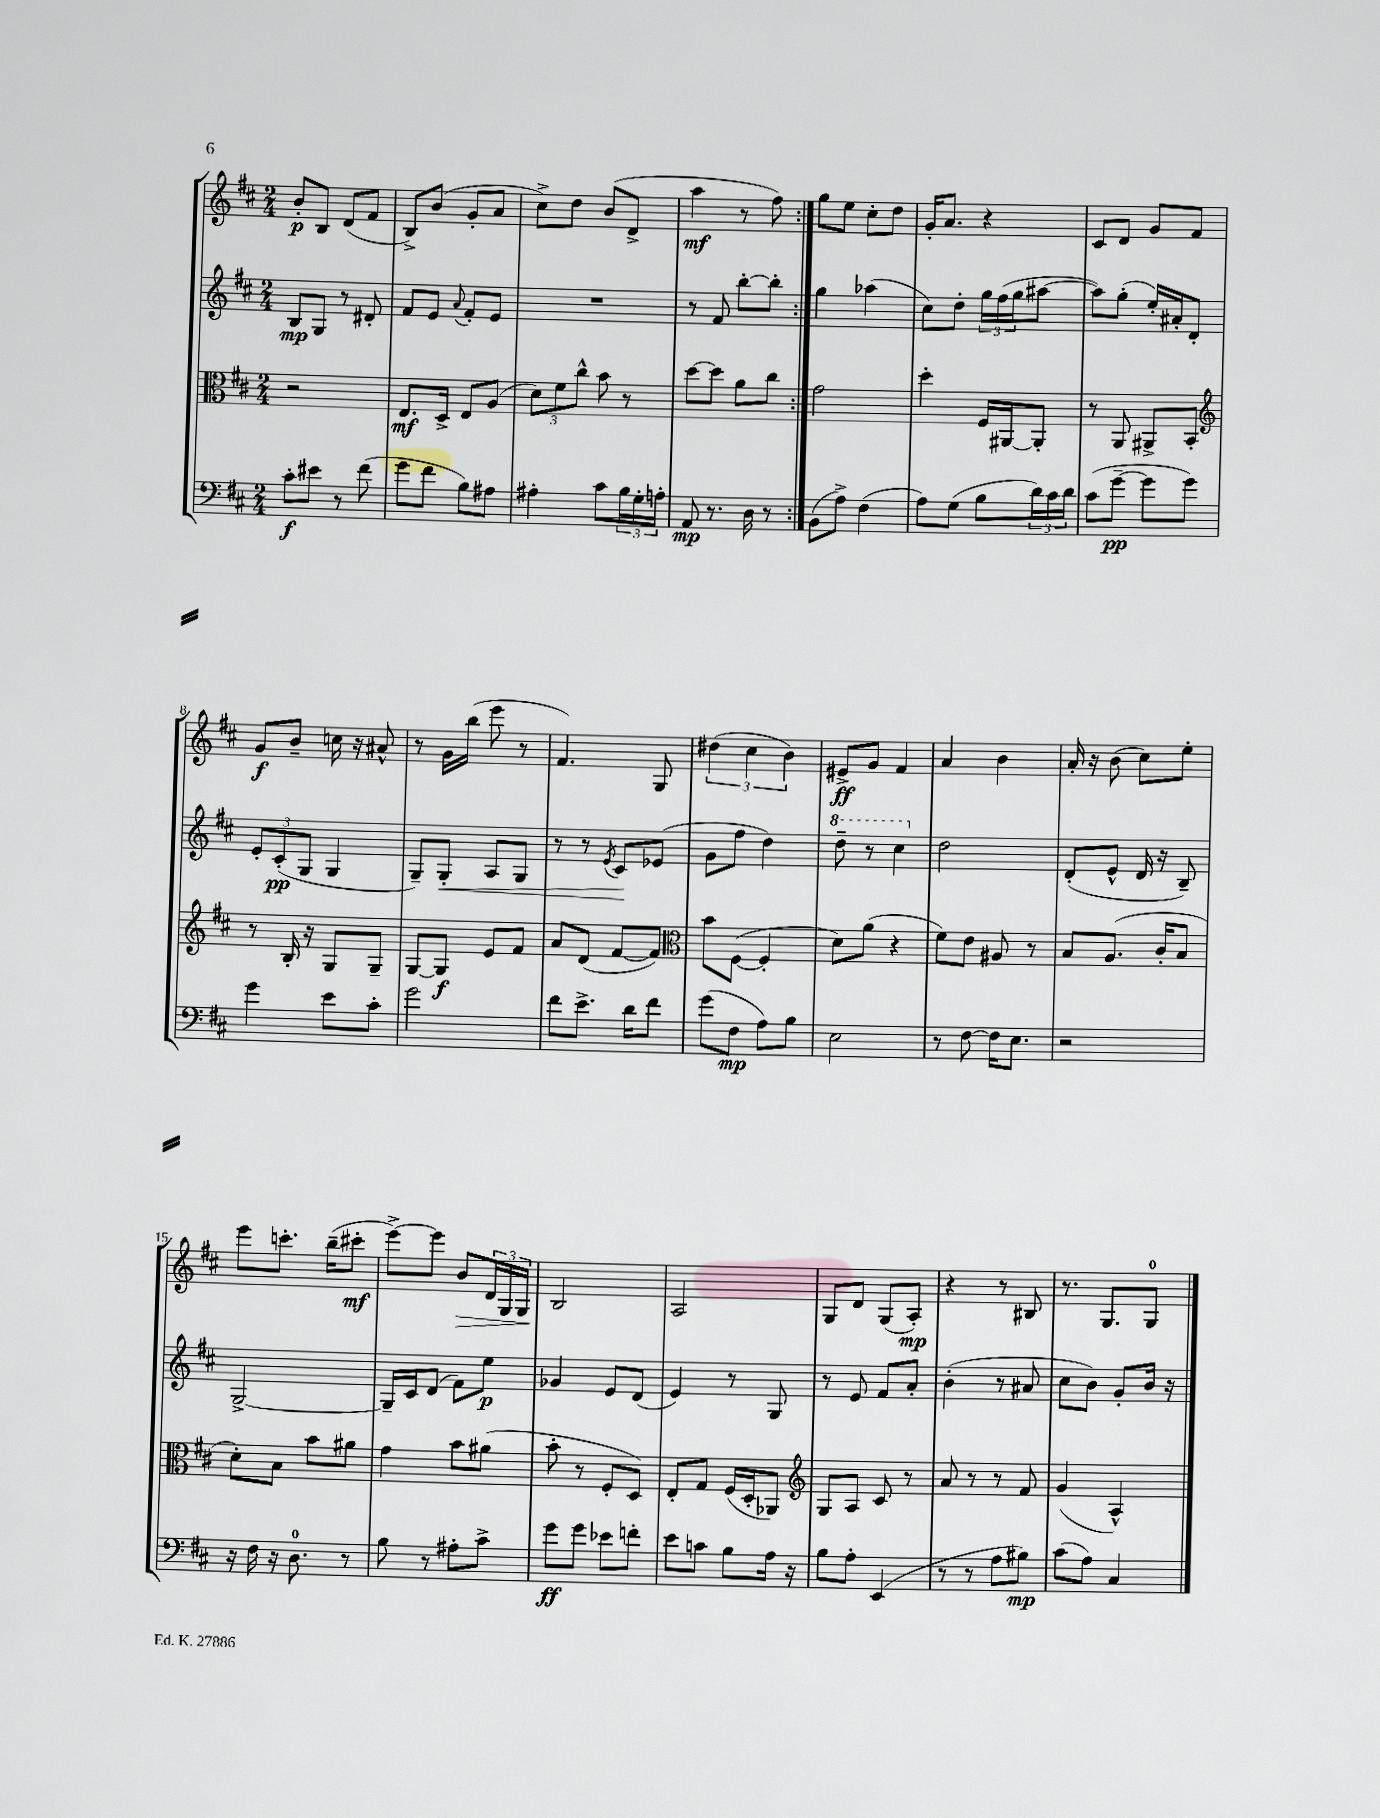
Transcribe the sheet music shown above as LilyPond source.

<<
\new StaffGroup <<
\new Staff = "s0" {
    \clef treble \key d \major \numericTimeSignature \time 2/4
    \repeat volta 2 { b'8-.\p b8 d'8( fis'8 |
    b8->) b'8( g'8-. a'8 |
    cis''8->) d''8 b'8( d'8-> |
    a''4\mf r8 fis''8) | }
    g''8 e''8 cis''8-. d''8 |
    g'16-. a'8. r4 |
    cis'8 d'8 g'8 fis'8 |
    g'8\f b'8-- c''16 r16 ais'8-^ |
    r8 g'16 b''16( e'''8 r8 |
    fis'4.) g8 |
    \tuplet 3/2 { dis''4( cis''4 b'4) } |
    eis'8->\ff g'8 fis'4 |
    a'4 b'4 |
    a'16-. r16 b'8( cis''8) e''8-. |
    e'''8 c'''8.-. b''16--( cis'''8-.\mf |
    e'''8~->) e'''8 b'8\> \tuplet 3/2 { d'16 g16 g16 } |
    b2\! |
    a2 |
    g8 d'8 g8( a8-.\mp) |
    r4 r8 bis8 |
    r8. g8. g8-0 \bar "|." |
}
\new Staff = "s1" {
    \clef treble \key d \major \numericTimeSignature \time 2/4
    \repeat volta 2 { b8\mp g8 r8 dis'8-. |
    fis'8 e'8 \appoggiatura { a'8 } fis'8-. e'8 |
    R2 |
    r8 fis'8 b''8~-. b''8-. | }
    g''4 aes''4( |
    cis''8) d''8-. \tuplet 3/2 { g''16 fis''16( g''16 } ais''8~ |
    ais''8) g''8-.( e''16-.) ais'16-. d'8-. |
    \tuplet 3/2 { e'8-. cis'8-.\pp( g8 } g4 |
    g8--) g8-.\< a8 g8 |
    r8 r8 \acciaccatura { e'8 } cis'8\! ees'8( |
    g'8 fis''8 d''4) |
    \ottava #1 d'''8-- r8 cis'''4 \ottava #0 |
    d''2 |
    d'8-.( e'8-^ d'16 r16 b8--) |
    g2~-> |
    g16-- cis'16 d'8( fis'8) e''8\p |
    ges'4 e'8 d'8( |
    e'4) r8 g8 |
    r8 e'8 fis'8 a'8-. |
    b'4-.( r8 ais'8 |
    cis''8 b'8) g'8-. b'16 r16 \bar "|." |
}
\new Staff = "s2" {
    \clef alto \key d \major \numericTimeSignature \time 2/4
    \repeat volta 2 { r2 |
    e8.\mf d16-> e8 a8( |
    \tuplet 3/2 { d'8) fis'8 cis''8-^ } b'8 r8 |
    d''8~ d''8 a'8 cis''8 | }
    g'2 |
    d''4-. fis16 ais,16~ ais,8-. |
    r8 a,8 ais,8-> b,8-. |
    \clef treble r8 b16-. r16 g8 g8-- |
    g8~ g8\f e'8 fis'8 |
    a'8 d'8( fis'8~ fis'8) |
    \clef alto b'8 fis8~( fis4-. |
    d'8) a'8( r4 |
    fis'8) e'8 ais8 r8 |
    b8 a8.( cis'16-. b8 |
    d'8-.) b8 b'8 ais'8 |
    g'4 b'8 ais'8( |
    b'8-. r8 fis8-. d8) |
    e8-. g8 fis16( d16-. aes,8) |
    \clef treble g8 a8 cis'8 r8 |
    a'8 r8 r8 fis'8 |
    g'4( a4-^) \bar "|." |
}
\new Staff = "s3" {
    \clef bass \key d \major \numericTimeSignature \time 2/4
    \repeat volta 2 { cis'8-.\f eis'8 r8 fis'8( |
    g'8 fis'8 b8) ais8 |
    ais4-. cis'8 \tuplet 3/2 { b16 g16-. a16-. } |
    a,8\mp r8. d16 r8 | }
    b,8( a8->) fis4( |
    a8) g8( b8 \tuplet 3/2 { d'16) cis'16 d'16 } |
    cis'8( g'8~--\pp g'8 g'8) |
    g'4 e'8 cis'8-. |
    g'2 |
    fis'8 e'8.-> d'16 fis'8 |
    g'8( fis8\mp a8) b8 |
    e2 |
    r8 fis8~ fis16 e8. |
    r2 |
    r16 fis16 r16 d8.-0 r8 |
    b8 r8 ais8-. cis'8-> |
    g'8\ff g'8 ees'8 f'8-. |
    e'8 c'8 b8 a16 r16 |
    b8 a8-. e,4( |
    r8 r8 a8 bis8\mp) |
    cis'8( a8) cis4 \bar "|." |
}
>>
>>
